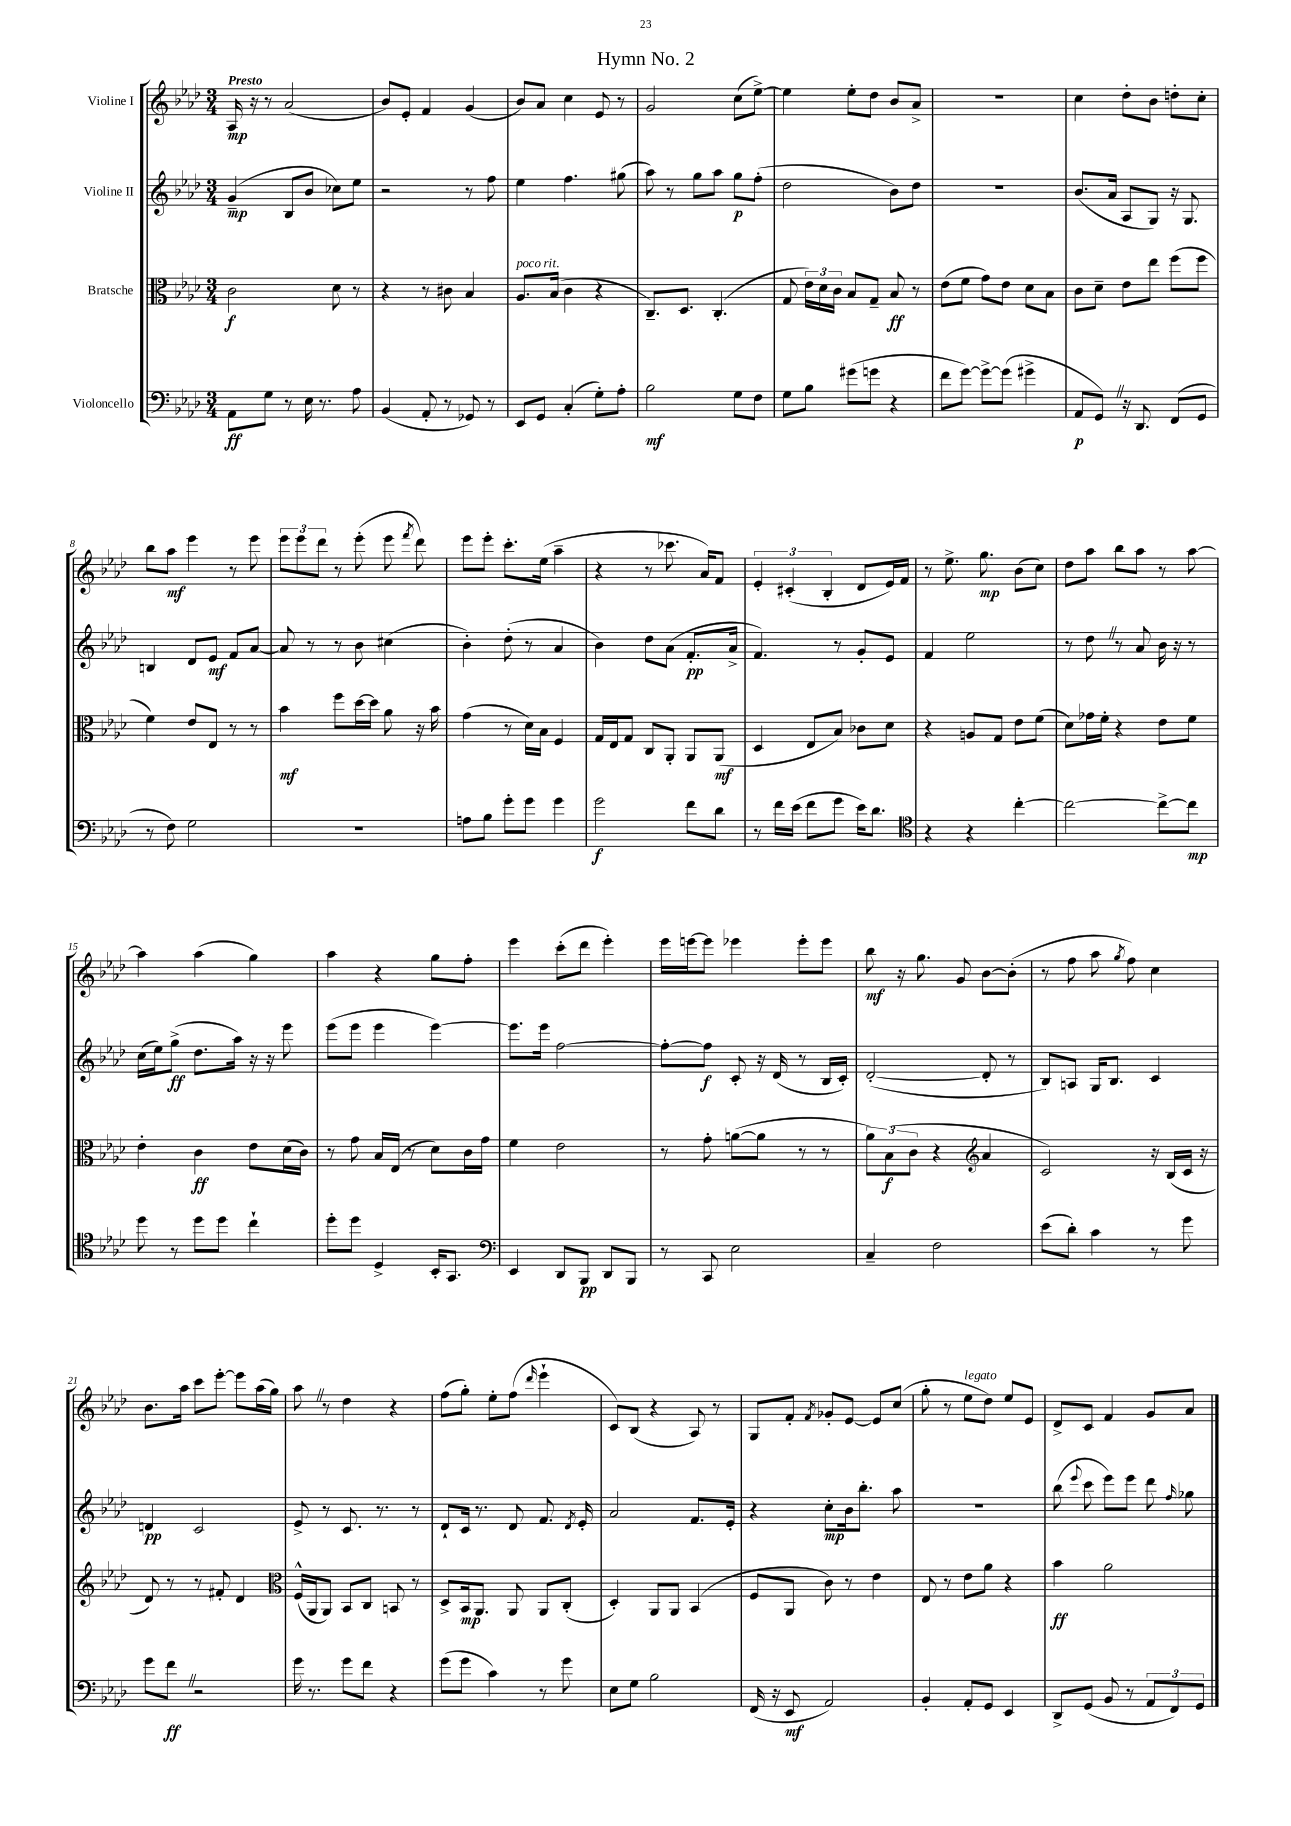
\header { title = "Hymn No. 2" }
<<
\new StaffGroup <<
\new Staff = "s0" \with { instrumentName = "Violine I" } {
    \clef treble \key aes \major \numericTimeSignature \time 3/4 \tempo "Presto"
    \autoBeamOff aes16\mp r16 r8 aes'2( |
    bes'8[) ees'8]-. f'4 g'4( |
    bes'8[) aes'8] c''4 ees'8 r8 |
    g'2 c''8[( ees''8]~->) |
    ees''4 ees''8[-. des''8] bes'8[ aes'8]-> |
    R2. |
    c''4 des''8[-. bes'8] d''8[-. c''8]-. |
    bes''8[ aes''8]\mf ees'''4 r8 ees'''8 |
    \tuplet 3/2 { ees'''8[ ees'''8 des'''8] } r8 ees'''8-.( ees'''8 \acciaccatura { f'''8 } des'''8) |
    ees'''8[ ees'''8]-. c'''8.[-. ees''16]( aes''4-- |
    r4 r8 ces'''8. aes'16[) f'8] |
    \tuplet 3/2 { ees'4-. cis'4-.( bes4-. } des'8[ ees'16) f'16] |
    r8 ees''8.-> g''8.\mp bes'8[( c''8]) |
    des''8[ aes''8] bes''8[ aes''8] r8 aes''8~ |
    aes''4 aes''4( g''4) |
    aes''4 r4 g''8[ f''8]-. |
    ees'''4 c'''8[-.( des'''8] ees'''4-.) |
    ees'''16[ e'''16~ e'''8] ees'''4 ees'''8[-. ees'''8] |
    bes''8\mf r16 g''8. g'8 bes'8[~ bes'8]-.( |
    r8 f''8 aes''8 \acciaccatura { g''8 } f''8) c''4 |
    bes'8.[ aes''16] c'''8[ ees'''8]~-. ees'''8[ aes''16( g''16]) |
    aes''8 \once \override BreathingSign.text = \markup { \musicglyph "scripts.caesura.straight" } \breathe r8 des''4 r4 |
    f''8[( g''8]-.) ees''8[-. f''8]( \grace { des'''16 } ees'''4-! |
    c'8[) bes8]( r4 aes8) r8 |
    g8[ f'8]-. \acciaccatura { f'8 } ges'8[-. ees'8]~ ees'8[ c''8]( |
    g''8-. r8 ees''8[^\markup { \italic "legato" } des''8]) ees''8[ ees'8] |
    des'8[-> c'8] f'4 g'8[ aes'8] \bar "|." |
}
\new Staff = "s1" \with { instrumentName = "Violine II" } {
    \clef treble \key aes \major \numericTimeSignature \time 3/4
    \autoBeamOff g'4--\mp( bes8[ bes'8] ces''8[) ees''8] |
    r2 r8 f''8 |
    ees''4 f''4. gis''8( |
    aes''8) r8 g''8[ aes''8] g''8[\p f''8]-.( |
    des''2 bes'8[) des''8] |
    R2. |
    bes'8.[( aes'16] aes8[ g8]) r16 g8. |
    b4 des'8[ ees'8]\mf f'8[ aes'8]~ |
    aes'8 r8 r8 bes'8 cis''4( |
    bes'4-.) des''8-.( r8 aes'4 |
    bes'4) des''8[ aes'8]( f'8.[-.\pp aes'16]-> |
    f'4.) r8 g'8[-. ees'8] |
    f'4 ees''2 |
    r8 des''8 \once \override BreathingSign.text = \markup { \musicglyph "scripts.caesura.straight" } \breathe r8 aes'8 bes'16 r16 r8 |
    c''16[( ees''16) g''8]->\ff( des''8.[ aes''16]) r16 r16 ees'''8 |
    ees'''8[( ees'''8] ees'''4 ees'''4~) |
    ees'''8.[ ees'''16] f''2~ |
    f''8[~-. f''8]\f c'8-. r16 des'16( r8 bes16[ c'16]-.) |
    des'2~-.( des'8-. r8 |
    bes8[) a8] g16[ bes8.] c'4 |
    d'4\pp c'2 |
    ees'8-> r8 c'8. r8. r8 |
    des'8[-! c'16] r8. des'8 f'8. \acciaccatura { des'8 } ees'16-. |
    aes'2 f'8.[ ees'16]-. |
    r4 c''8[-.\mp bes'16 bes''8.]-. aes''8 |
    R2. |
    bes''8( \appoggiatura { ees'''8 } c'''8 ees'''8[) ees'''8] des'''8 \grace { f''16 } ges''8 \bar "|." |
}
\new Staff = "s2" \with { instrumentName = "Bratsche" } {
    \clef alto \key aes \major \numericTimeSignature \time 3/4
    \autoBeamOff c'2\f des'8 r8 |
    r4 r8 cis'8 bes4 |
    aes8.[^\markup { \italic "poco rit." } bes16]( c'4 r4 |
    c8.[--) des8.] c4.-.( |
    g8 \tuplet 3/2 { ees'16[) des'16 c'16] } bes8[ g8]-- bes8\ff r8 |
    ees'8[( f'8] g'8[) ees'8] des'8[ bes8] |
    c'8[ des'8]-- ees'8[ ees''8] f''8[( f''8] |
    f'4) ees'8[ ees8] r8 r8 |
    bes'4\mf f''8[ des''16~ des''16] aes'8 r16 bes'16 |
    g'4( r8 des'16[) bes16] f4 |
    g16[ ees16 g8] c8[ aes,8]-. aes,8[ aes,8]\mf( |
    des4 ees8[ bes8]) ces'8[ des'8] |
    r4 a8[ g8] ees'8[ f'8]( |
    des'8[) ges'16 f'16]-. r4 ees'8[ f'8] |
    ees'4-. c'4\ff ees'8[ des'16( c'16]) |
    r8 g'8 bes16[ ees16]( r8 des'8[) c'16 g'16] |
    f'4 ees'2 |
    r8 g'8-. a'8[~( a'8] r8 r8 |
    \tuplet 3/2 { aes'8[) bes8\f( c'8] } r4 \clef treble aes'4 |
    c'2) r16 bes16[( c'16] r16 |
    des'8) r8 r8 fis'8-. des'4 |
    \clef alto f16[-^( aes,16 aes,8]) bes,8[ c8] b,8 r8 |
    des8[-> bes,16\mp aes,8.] aes,8 aes,8[ c8]-.( |
    des4-.) aes,8[ aes,8] bes,4( |
    f8[ aes,8] c'8) r8 ees'4 |
    ees8 r8 ees'8[ aes'8] r4 |
    bes'4\ff aes'2 \bar "|." |
}
\new Staff = "s3" \with { instrumentName = "Violoncello" } {
    \clef bass \key aes \major \numericTimeSignature \time 3/4
    \autoBeamOff aes,8[\ff g8] r8 ees16 r8. aes8 |
    bes,4( aes,8-. r8 ges,8) r8 |
    ees,8[ g,8] c4-.( g8[-.) aes8]-. |
    bes2\mf g8[ f8] |
    g8[ bes8] gis'8[( g'8] r4 |
    f'8[ g'8]~) g'8[~-> g'8]( gis'4-> |
    aes,8[\p g,8]) \once \override BreathingSign.text = \markup { \musicglyph "scripts.caesura.straight" } \breathe r16 des,8. f,8[( g,8] |
    r8 f8) g2 |
    R2. |
    a8[ bes8] g'8[-. g'8] g'4 |
    g'2\f f'8[ des'8] |
    r8 f'16[ ees'16]( f'8[ g'8] ees'16[) des'8.] |
    \clef tenor r4 r4 c''4~-. |
    c''2~ c''8[~-> c''8]\mp |
    des''8 r8 des''8[ des''8] c''4-! |
    des''8[-. des''8] des4-> bes,16[-. g,8.] |
    \clef bass ees,4 des,8[ bes,,8]\pp des,8[ bes,,8] |
    r8 c,8 ees2 |
    c4-- f2 |
    ees'8[( des'8]-.) c'4 r8 g'8 |
    g'8[ f'8]\ff \once \override BreathingSign.text = \markup { \musicglyph "scripts.caesura.straight" } \breathe r2 |
    g'16 r8. g'8[ f'8] r4 |
    g'8[( g'8] c'4) r8 g'8 |
    ees8[ g8] bes2 |
    f,16( r16 ees,8\mf aes,2) |
    bes,4-. aes,8[-. g,8] ees,4 |
    des,8[-> g,8]( bes,8 r8 \tuplet 3/2 { aes,8[ f,8) g,8] } \bar "|." |
}
>>
>>
